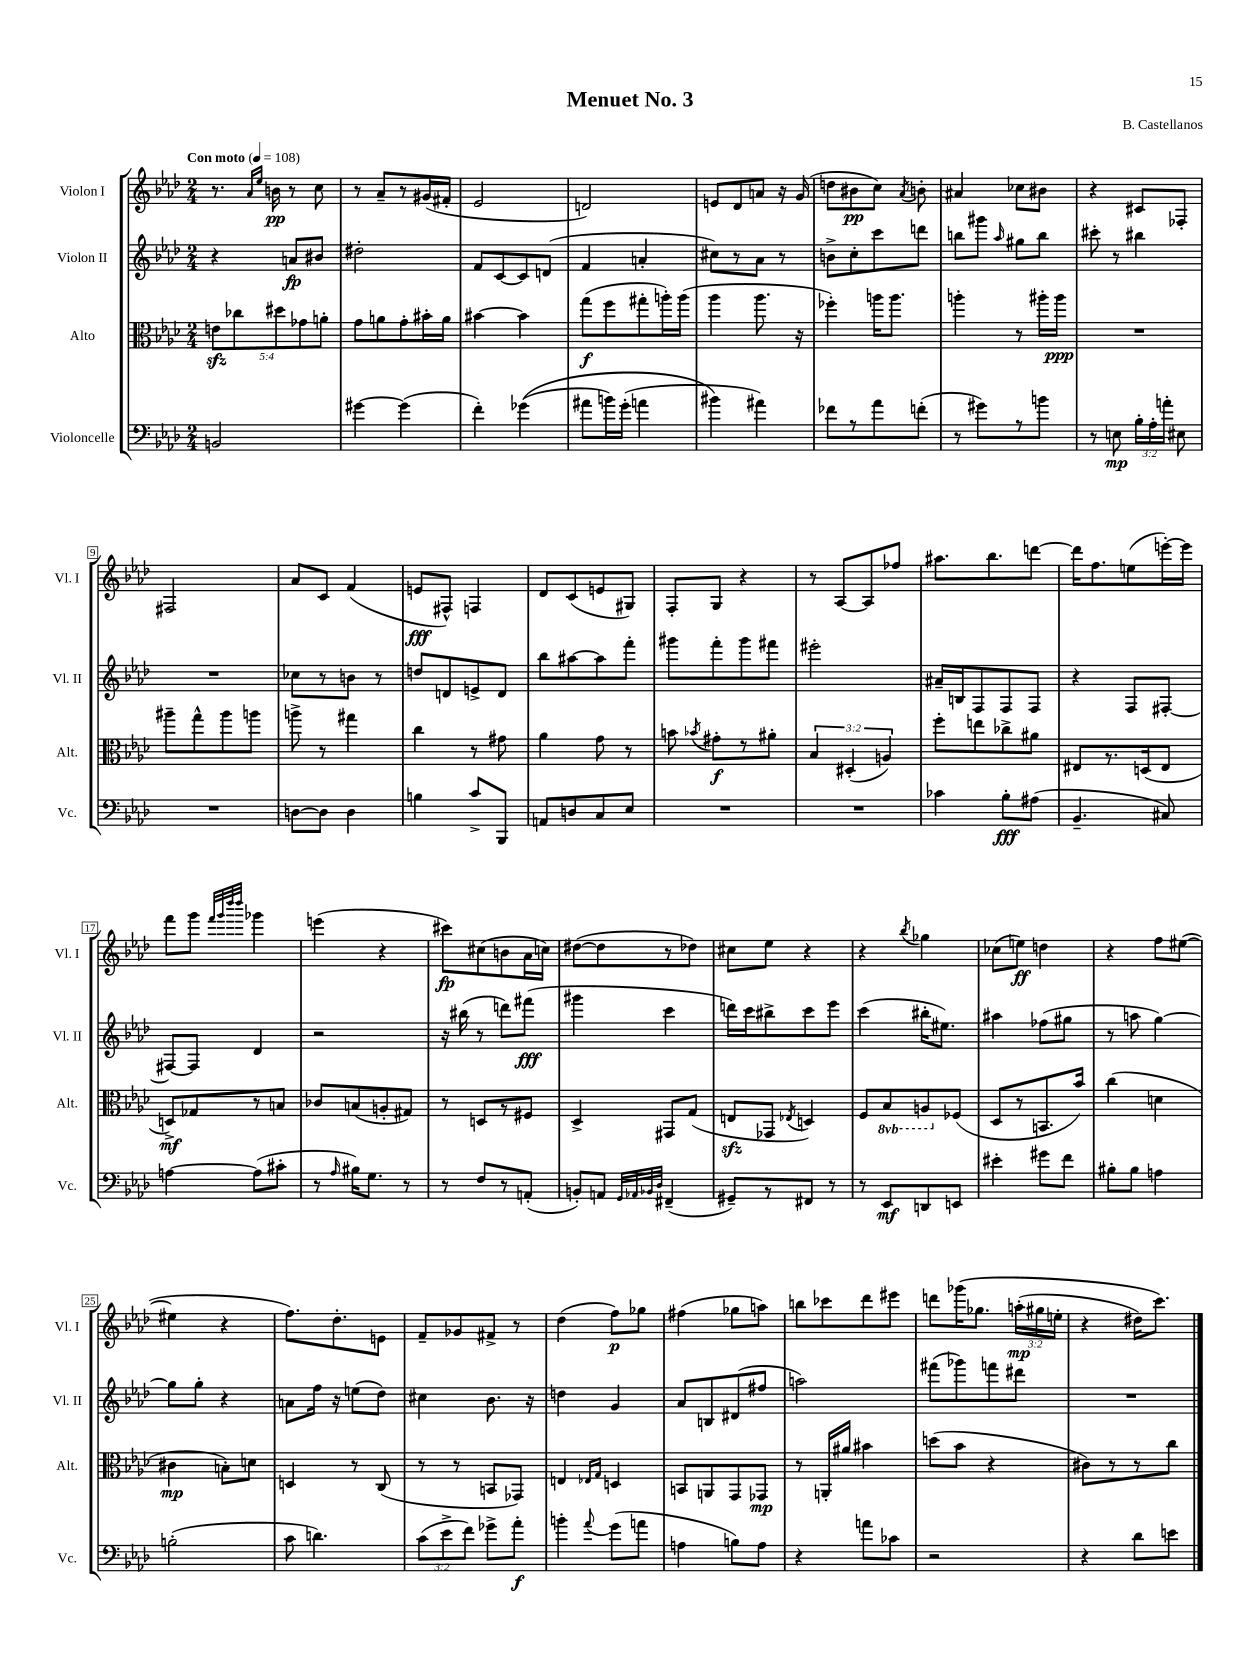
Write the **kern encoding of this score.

**kern	**dynam	**kern	**dynam	**kern	**dynam	**kern	**dynam
*part4	*part4	*part3	*part3	*part2	*part2	*part1	*part1
*staff4	*staff4	*staff3	*staff3	*staff2	*staff2	*staff1	*staff1
*I"Violoncelle	*	*I"Alto	*	*I"Violon II	*	*I"Violon I	*
*I'Vc.	*	*I'Alt.	*	*I'Vl. II	*	*I'Vl. I	*
*clefF4	*	*clefC3	*	*clefG2	*	*clefG2	*
*k[b-e-a-d-]	*	*k[b-e-a-d-]	*	*k[b-e-a-d-]	*	*k[b-e-a-d-]	*
*M2/4	*	*M2/4	*	*M2/4	*	*M2/4	*
*MM108	*	*MM108	*	*MM108	*	*MM108	*
=1	=1	=1	=1	=1	=1	=1	=1
!	!	!	!	!	!	!LO:TX:a:B:t=Con moto	!
2BBn/	.	10enzz\L	.	4r	.	8.r	.
.	.	10cc-X\	.	.	.	.	.
.	.	.	.	.	.	16qqa-/LL	.
.	.	.	.	.	.	16qqee-/JJ	.
.	.	.	.	.	.	16bn\	pp
.	.	10dd#X\	.	.	.	.	.
.	.	.	.	8an/L	fp	8r	.
.	.	10g-X\	.	.	.	.	.
.	.	.	.	8b#X/J	.	8cc\	.
.	.	10an'\J	.	.	.	.	.
=2	=2	=2	=2	=2	=2	=2	=2
[4g#X\	.	8g\L	.	2dd#X'\	.	8r	.
.	.	8an\	.	.	.	8a-~/L	.
(4g#\]	.	8g'\	.	.	.	8r	.
.	.	16b#X'\L	.	.	.	(16g#X/L	.
.	.	16a\JJ	.	.	.	16f#X'/JJ	.
=3	=3	=3	=3	=3	=3	=3	=3
4f'\)	.	[4b#X\	.	8f/L	.	2e-/	.
.	.	.	.	[8c/	.	.	.
((4g-X\	.	4b#\]	.	8c/]	.	.	.
.	.	.	.	(8dn/J	.	.	.
=4	=4	=4	=4	=4	=4	=4	=4
8a#X\L	.	(8gg\L	f	4f/	.	2dn/)	.
16bn\L)	.	8ff\	.	.	.	.	.
(16g'\JJ	.	.	.	.	.	.	.
4an\	.	8gg#X'\	.	4an'/	.	.	.
.	.	16aan'\L)	.	.	.	.	.
.	.	(16aa\JJ	.	.	.	.	.
=5	=5	=5	=5	=5	=5	=5	=5
4b#X\)	.	4aa-\	.	8cc#X\L)	.	8en/L	.
.	.	.	.	8r	.	8d-/	.
4a#X\)	.	8.aa-\	.	8a-\J	.	8an/J	.
.	.	.	.	8r	.	16r	.
.	.	16r	.	.	.	(16g/	.
=6	=6	=6	=6	=6	=6	=6	=6
8f-X\L	.	4ff-X'\)	.	8bn^\L	.	8ddn\L	.
8r	.	.	.	8cc'\	.	8b#X\	pp
8a-\	.	16aan\KL	.	8ccc\	.	8cc\J)	.
.	.	8.aa\J	.	.	.	.	.
.	.	.	.	.	.	8qa-/	.
(8fn'\J	.	.	.	8dddn\J	.	8bn'\	.
=7	=7	=7	=7	=7	=7	=7	=7
8r	.	4aan'\	.	8bbn\L	.	4a#X/	.
8g#X\L)	.	.	.	8ggg#X\J	.	.	.
.	.	.	.	16qqaa-/	.	.	.
8r	.	8r	.	8gg#X\L	.	8cc-X\L	.
8bn\J	.	16aa#X'\LL	.	8bb\J	.	8b#X\J	.
.	.	16aa#\JJ	ppp	.	.	.	.
=8	=8	=8	=8	=8	=8	=8	=8
8r	.	2r	.	8ccc#X'\	.	4r	.
8En\	mp	.	.	8r	.	.	.
24B-'\LL	.	.	.	4bb#X\	.	8c#X/L	.
24A-'\	.	.	.	.	.	.	.
24an'\JJ	.	.	.	.	.	.	.
8E#X\	.	.	.	.	.	8F-X'/J	.
!!LO:LB:g=z
=9	=9	=9	=9	=9	=9	=9	=9
2r	.	8aa#X~\L	.	2r	.	2F#X/	.
.	.	8gg^^\	.	.	.	.	.
.	.	8aa#\	.	.	.	.	.
.	.	8aan\J	.	.	.	.	.
=10	=10	=10	=10	=10	=10	=10	=10
[8Dn\L	.	8aan^\	.	8cc-X\L	.	8a-/L	.
8D\J]	.	8r	.	8r	.	8c/J	.
4D\	.	4gg#X\	.	8bn\J	.	(4f/	.
.	.	.	.	8r	.	.	.
=11	=11	=11	=11	=11	=11	=11	=11
4Bn\	.	4cc\	.	8ddn/L	.	8en/L	fff
.	.	.	.	8dn/	.	8F#X^^/J)	.
8c^/L	.	8r	.	8en^/	.	4Fn/	.
8BBB-/J	.	8g#X\	.	8d/J	.	.	.
=12	=12	=12	=12	=12	=12	=12	=12
8AAn/L	.	4a-\	.	8bb-\L	.	8d-/L	.
8Dn/	.	.	.	[8aa#X\	.	(8c/	.
8C/	.	8g\	.	8aa#\]	.	8en/	.
8E-/J	.	8r	.	8fff'\J	.	8G#X/J)	.
=13	=13	=13	=13	=13	=13	=13	=13
2r	.	8bn\	.	8ggg#X\L	.	8F'/L	.
.	.	8qb-X/	.	.	.	.	.
.	.	8g#X'\L	f	8fff'\	.	8G/J	.
.	.	8r	.	8ggg#\	.	4r	.
.	.	8a#X'\J	.	8fff#X\J	.	.	.
=14	=14	=14	=14	=14	=14	=14	=14
2r	.	6B-/	.	2eee#X'\	.	8r	.
.	.	.	.	.	.	[8A-/L	.
.	.	(6D#X'/	.	.	.	.	.
.	.	.	.	.	.	8A-/]	.
.	.	6An/)	.	.	.	.	.
.	.	.	.	.	.	8ff-X/J	.
=15	=15	=15	=15	=15	=15	=15	=15
4c-X\	.	8ff'\L	.	16a#X~/LL	.	8.aa#X\L	.
.	.	.	.	16Bn/J	.	.	.
.	.	8een\	.	8F/	.	.	.
.	.	.	.	.	.	8.bb-\	.
8B-'\L	fff	8cc-X^\	.	8F/	.	.	.
(8A#X\J	.	8a#X\J	.	8F/J	.	[8dddn\J	.
=16	=16	=16	=16	=16	=16	=16	=16
4.BB-~/	.	8E#X/L	.	4r	.	16ddd\KL]	.
.	.	.	.	.	.	8.ff\	.
.	.	8.r	.	.	.	.	.
.	.	.	.	8F/L	.	(8een\	.
.	.	(16Dn/k	.	.	.	.	.
8C#X/)	.	8E#/J	.	[8F#X'/J	.	[16eeen'\L)	.
.	.	.	.	.	.	16eee\JJ]	.
!!LO:LB:g=z
=17	=17	=17	=17	=17	=17	=17	=17
[4An\	.	8Dn^/L)	mf	8F#X/L_	.	8fff\L	.
.	.	8G-X/	.	8F#/J]	.	8ggg\J	.
.	.	.	.	.	.	32qqfff/LLL	.
.	.	.	.	.	.	32qqggg/	.
.	.	.	.	.	.	32qqdddd-/	.
.	.	.	.	.	.	32qqdddd-/JJJ	.
(8A\L]	.	8r	.	4d-/	.	4ggg-X\	.
8c#X'\J	.	8Bn/J	.	.	.	.	.
=18	=18	=18	=18	=18	=18	=18	=18
8r	.	8c-X/L	.	2r	.	(4eeen\	.
16qqA-/	.	.	.	.	.	.	.
16B#X\KL)	.	(8Bn/	.	.	.	.	.
8.G\J	.	.	.	.	.	.	.
.	.	8An'/	.	.	.	4r	.
8r	.	8G#X/J)	.	.	.	.	.
=19	=19	=19	=19	=19	=19	=19	=19
8r	.	8r	.	16r	.	8ccc#X\L)	fp
.	.	.	.	(16bb#X\	.	.	.
8F/L	.	8Dn/L	.	8r	.	(8cc#X\	.
8r	.	8r	.	8dddn\L)	.	8bn\	.
(8AAn'/J	.	8F#X/J	.	(8fff#X\J	fff	16a-\L	.
.	.	.	.	.	.	16ccn\JJ)	.
=20	=20	=20	=20	=20	=20	=20	=20
8BBn'/L)	.	4D-^/	.	4ggg#X\	.	([8dd#X\L	.
8AAn/J	.	.	.	.	.	8dd#\]	.
32qqGG/LLL	.	.	.	.	.	.	.
32qqAA-X/	.	.	.	.	.	.	.
32qqBB-X/	.	.	.	.	.	.	.
32qqD-/JJJ	.	.	.	.	.	.	.
(4FF#X~/	.	8GG#X/L	.	4ccc\	.	8r	.
.	.	(8G/J	.	.	.	8dd-X\J)	.
=21	=21	=21	=21	=21	=21	=21	=21
8GG#X~/L)	.	8Enzz/L	.	16dddn\LL)	.	8cc#X\L	.
.	.	.	.	16ccc\J	.	.	.
8r	.	8GG-X/J	.	8bb#X^\	.	8ee-\J	.
.	.	8qE-X/	.	.	.	.	.
8FF#X/J	.	4Dn/)	.	8ccc\	.	4r	.
8r	.	.	.	8eee-\J	.	.	.
=22	=22	=22	=22	=22	=22	=22	=22
8r	.	8F/L	.	(4ccc\	.	4r	.
*	*	*8ba	*	*	*	*	*
8EE-/L	mf	8BB-/	.	.	.	.	.
.	.	.	.	.	.	8qbb-/	.
8DDn/	.	8AAn/	.	16bb#X'\KL	.	4gg-X\	.
.	.	.	.	8.ee#X\J)	.	.	.
*	*	*X8ba	*	*	*	*	*
8EEn/J	.	(8F-X/J	.	.	.	.	.
=23	=23	=23	=23	=23	=23	=23	=23
4e#X'\	.	8D-/L	.	4aa#X\	.	(8cc-X\L	.
.	.	8r	.	.	.	8een\J)	ff
8g#X\L	.	8.BBn/	.	(8ff-X\L	.	4ddn\	.
8f\J	.	.	.	8gg#X\J	.	.	.
.	.	16b-/Jk)	.	.	.	.	.
=24	=24	=24	=24	=24	=24	=24	=24
8B#X'\L	.	(4cc\	.	8r	.	4r	.
8B#\J	.	.	.	8aan\	.	.	.
4An\	.	4dn\	.	[4gg\)	.	8ff\L	.
.	.	.	.	.	.	([8ee#X\J	.
!!LO:LB:g=z
=25	=25	=25	=25	=25	=25	=25	=25
(2Bn'\	.	4c#X\	mp	8gg\L]	.	4ee#X\]	.
.	.	.	.	8gg'\J	.	.	.
.	.	8Bn'\L)	.	4r	.	4r	.
.	.	8dn\J	.	.	.	.	.
=26	=26	=26	=26	=26	=26	=26	=26
8c\	.	4Dn/	.	8an\L	.	8.ff\L)	.
4.dn\)	.	.	.	16ff\Jk	.	.	.
.	.	.	.	16r	.	8.dd-'\	.
.	.	8r	.	(8een\L	.	.	.
.	.	(8C/	.	8dd-\J)	.	8en\J	.
=27	=27	=27	=27	=27	=27	=27	=27
(12c\L	.	8r	.	4cc#X\	.	8f~/L	.
12e-^\	.	.	.	.	.	.	.
.	.	8r	.	.	.	8g-X/	.
12f\J)	.	.	.	.	.	.	.
8g-X^\L	.	8BBn/L	.	8.b-\	.	8f#X^/J	.
8a-'\J	f	8GG-X/J)	.	.	.	8r	.
.	.	.	.	16r	.	.	.
=28	=28	=28	=28	=28	=28	=28	=28
4bn'\	.	4En/	.	4ddn\	.	(4dd-\	.
.	.	16qqE-X/LL	.	.	.	.	.
8qqa-/	.	16qqG/JJ	.	.	.	.	.
(8g\L	.	4Dn/	.	4g/	.	8ff\L)	p
8an\J	.	.	.	.	.	8gg-X\J	.
=29	=29	=29	=29	=29	=29	=29	=29
4An\	.	8BBn/L	.	8a-/L	.	(4ff#X\	.
.	.	8AAn/	.	8Bn/	.	.	.
8Bn\L)	.	8GG/	.	(8d#X/	.	8gg-X\L	.
8A\J	.	8GG-X/J	mp	8ff#X/J	.	8aan\J)	.
=30	=30	=30	=30	=30	=30	=30	=30
4r	.	8r	.	2aan\)	.	8bbn\L	.
.	.	16AAn'/LL	.	.	.	8ccc-X\	.
.	.	16a#X/JJ	.	.	.	.	.
8an\L	.	4b#X\	.	.	.	8ddd-\	.
8c-X\J	.	.	.	.	.	8eee#X\J	.
=31	=31	=31	=31	=31	=31	=31	=31
2r	.	(8ddn\L	.	(8fff#X\L	.	8dddn\L	.
.	.	8b-\J	.	8ggg-X\)	.	(16ggg-X\K	.
.	.	.	.	.	.	8.gg-X\J	.
.	.	4r	.	8fffn\	.	.	.
.	.	.	.	8ddd#X\J	.	(24aan'\LL	mp
.	.	.	.	.	.	24gg#X\	.
.	.	.	.	.	.	24een'\JJ	.
=32	=32	=32	=32	=32	=32	=32	=32
4r	.	8c#X\L)	.	2r	.	4r	.
.	.	8r	.	.	.	.	.
8d-\L	.	8r	.	.	.	16dd#X\KL)	.
.	.	.	.	.	.	8.ccc\J)	.
8en\J	.	8cc\J	.	.	.	.	.
==	==	==	==	==	==	==	==
*-	*-	*-	*-	*-	*-	*-	*-
